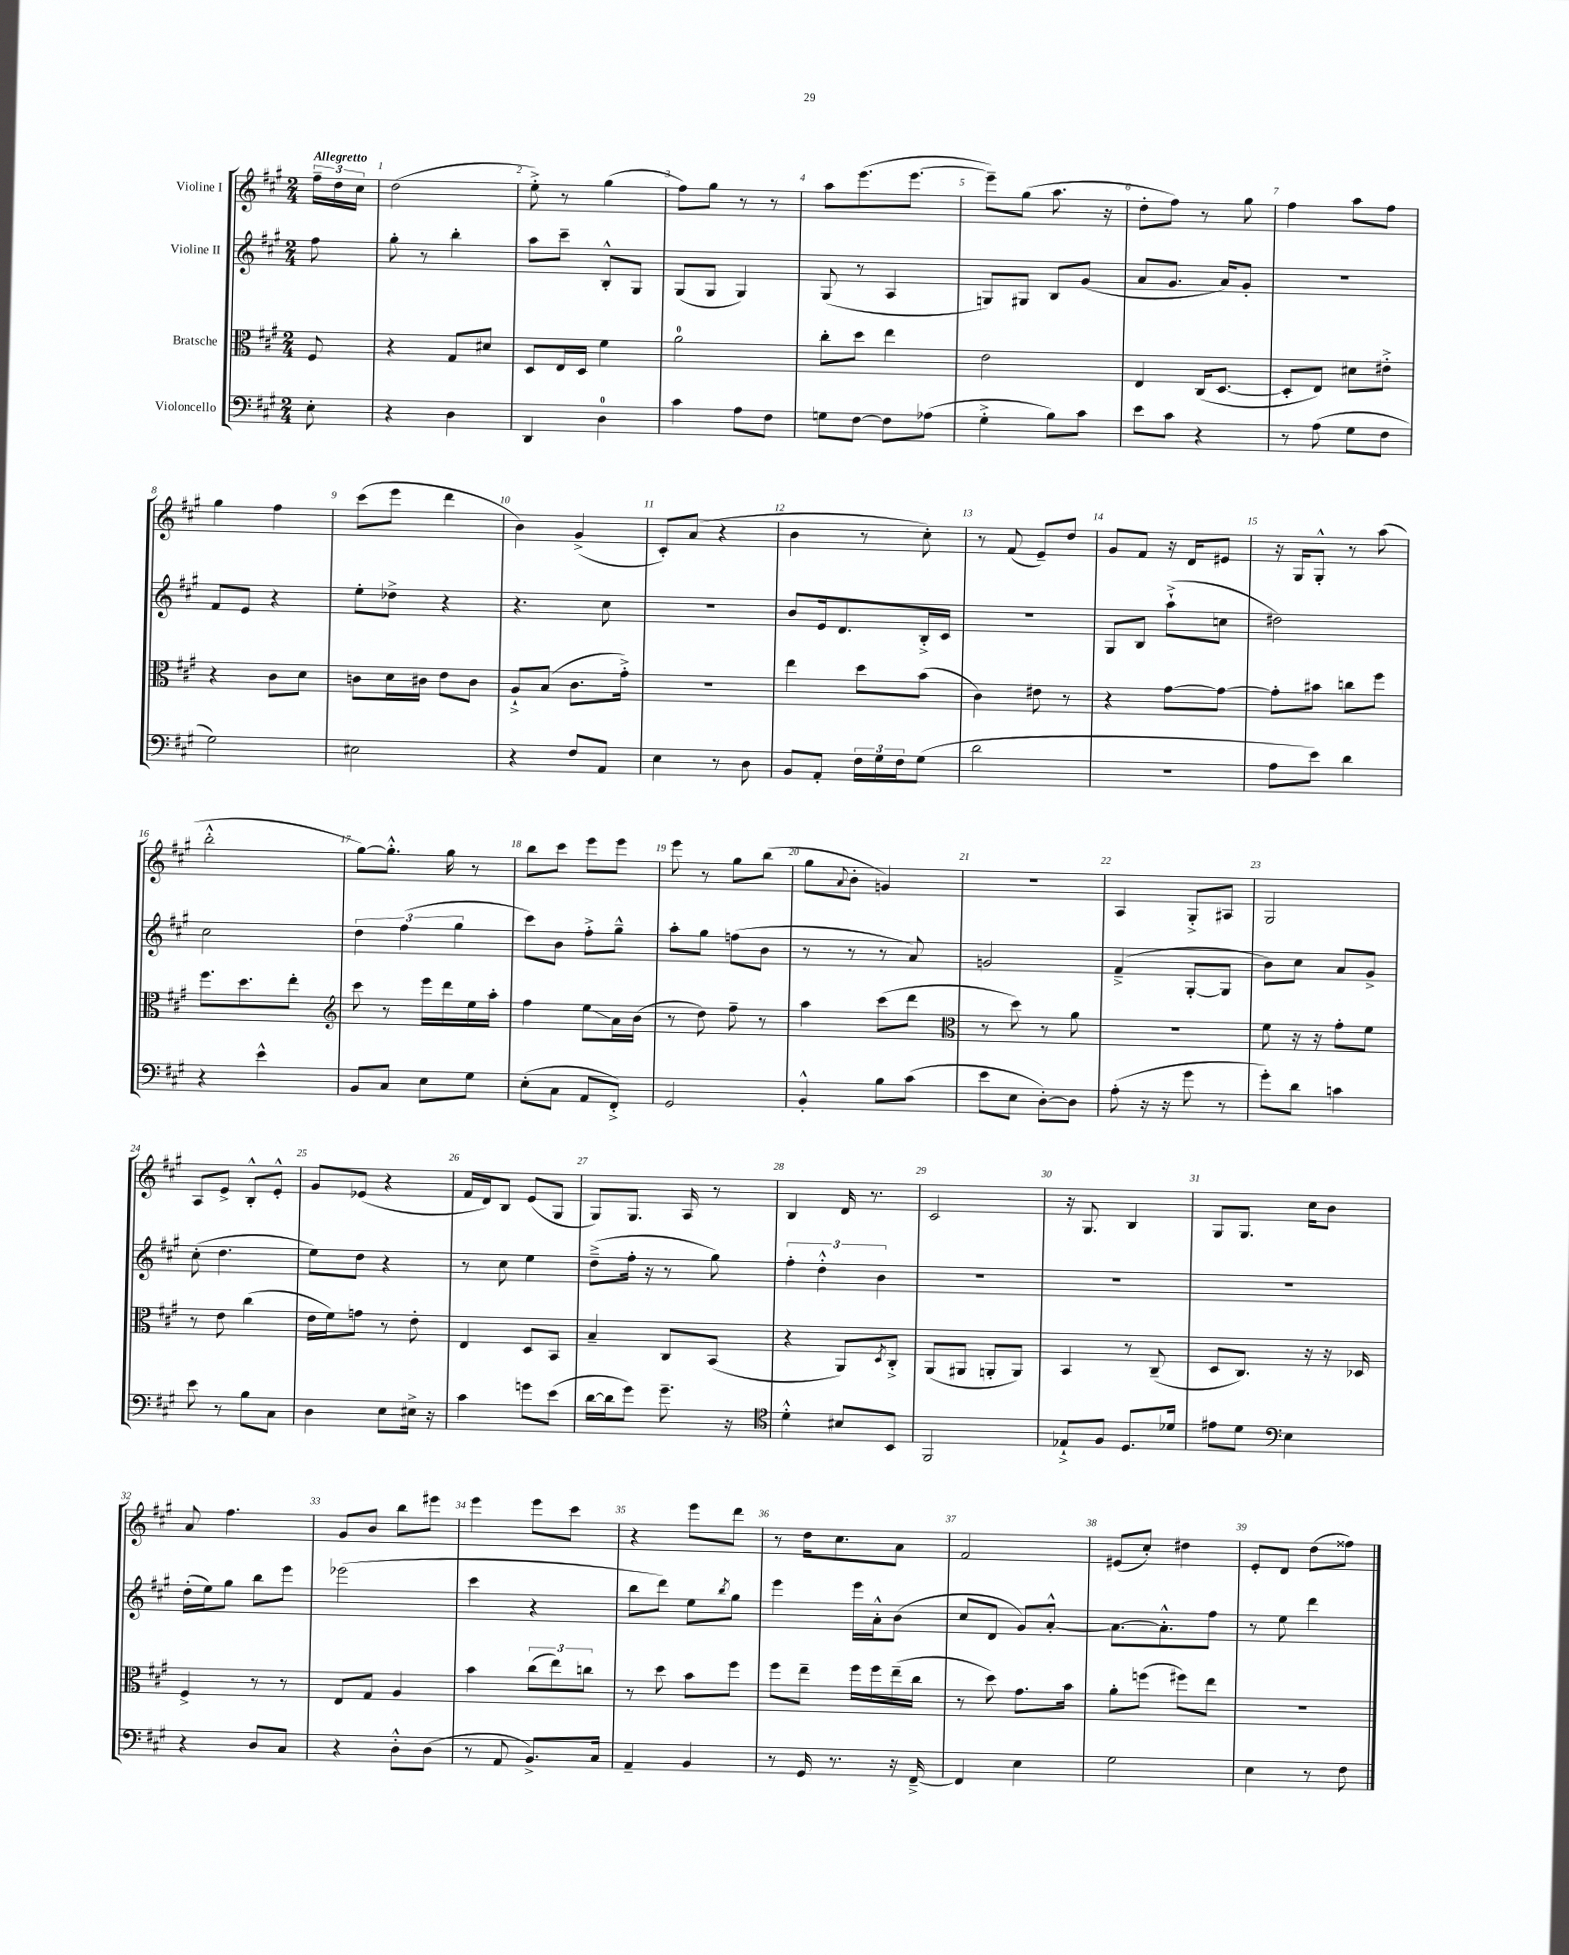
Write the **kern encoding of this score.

**kern	**kern	**kern	**kern
*staff4	*staff3	*staff2	*staff1
*clefF4	*clefC3	*clefG2	*clefG2
*k[f#c#g#]	*k[f#c#g#]	*k[f#c#g#]	*k[f#c#g#]
*M2/4	*M2/4	*M2/4	*M2/4
8E'	8F#	8ff#	24ff#~
.	.	.	24dd
.	.	.	24cc#
=	=	=	=
4r	4r	8gg#'	(2dd
.	.	8r	.
4D	8G#	4bb'	.
.	8d#	.	.
=	=	=	=
4DD	8D	8aa	8ee'^)
.	16E	8ccc#~	8r
.	16D	.	.
4D	4f#	8B'^^	(4gg#
.	.	8G#	.
=	=	=	=
4c#	2a	(8G#	8ff#)
.	.	8G#	8gg#
8A	.	4G#)	8r
8F#	.	.	8r
=	=	=	=
8G	8cc#'	(8G#	8aa
[8F#	8dd	8r	(8.eee
8F#]	4ee	4A	.
.	.	.	[8.eee
(8A-	.	.	.
=	=	=	=
4G#'^	2e	8G)	8eee~])
.	.	8G#	(8gg#
8B)	.	8B	8.aa
8c#	.	(8g#	.
.	.	.	16r
=	=	=	=
8e	4E	8a	8dd'
8c#	.	8.g#	8ff#)
4r	(16C#	.	8r
.	[8.D	16a)	.
.	.	8g#'	8gg#
=	=	=	=
8r	8D']	2r	4ff#
(8A	8E)	.	.
8G#	8d#	.	8aa
8F#	8e#'^	.	8ff#
=	=	=	=
2G#)	4r	8f#	4gg#
.	.	8e	.
.	8c#	4r	4ff#
.	8d	.	.
=	=	=	=
2E#	8c	8ee'	(8ccc#
.	16d	8dd-^	8eee
.	16c#	.	.
.	8e	4r	4ddd
.	8c#	.	.
=	=	=	=
4r	8A`^	4.r	4b)
.	(8B	.	.
8F#	8.c#	.	(4g#^
8AA	.	8cc#	.
.	16g#'^)	.	.
=	=	=	=
4E	2r	2r	8c#')
.	.	.	(8a
8r	.	.	4r
8D	.	.	.
=	=	=	=
8BB	4ee	8b	4b
8AA'	.	16e	.
.	.	8.d	.
24F#	8dd	.	8r
24G#	.	.	.
24F#	.	.	.
(8G#	(8b	16B'^	8cc#')
.	.	16c#	.
=	=	=	=
2d	4c#)	2r	8r
.	.	.	(8f#
.	8e#	.	8e~)
.	8r	.	8dd
=	=	=	=
2r	4r	8G#	8g#
.	.	8B	8f#
.	[8g#	(8aa`^	16r
.	.	.	16d
.	8g#_	8cc	8e#
=	=	=	=
8A	8g#']	2dd#)	16r
.	.	.	16G#
8e)	8b#	.	8G#'^^
4d	8cc	.	8r
.	8ff#	.	(8aa
=	=	=	=
4r	8.ff#	2cc#	2bb'^^
.	8.dd	.	.
4e^^	.	.	.
.	8ee'	.	.
=	=	=	=
*	*clefG2	*	*
8BB	8ccc#	6dd	[8gg#)
8C#	8r	.	8.gg#'^^]
.	.	(6ff#	.
8E	16eee	.	.
.	16ddd	.	16gg#
.	.	6gg#	.
8G#	16ee	.	8r
.	16aa'	.	.
=	=	=	=
(8E'	4ff#	8ccc#)	8bb
8C#	.	8b	8ccc#
8AA	8ee	8ff#'^	8eee
8FF#'^)	16a	8gg#~^^	8eee
.	(16b	.	.
=	=	=	=
2GG#	8r	8aa'	8eee
.	8dd)	8gg#	8r
.	8ff#~	(8ff	8gg#
.	8r	8b	(8bb
=	=	=	=
4BB'^^	4aa	8r	8gg#
.	.	.	8qqa
.	.	8r	8b'
8B	(8ccc#	8r	4g)
(8c#	8ddd	8a)	.
=	=	=	=
*	*clefC3	*	*
8e	8r	2g	2r
8E	8dd)	.	.
[8D')	8r	.	.
8D]	8a	.	.
=	=	=	=
(8A'	2r	(4f#~^	4A
16r	.	.	.
16r	.	.	.
8g#	.	[8G#'	8G#'^
8r	.	8G#]	8A#
=	=	=	=
8g#')	8f#	8b)	2G#
8d	16r	8cc#	.
.	16r	.	.
4c	8g#'	8a	.
.	8f#	8g#^	.
=	=	=	=
8e	8r	(8cc#'	8A
8r	8e	4.dd	8e^
8B	(4cc#	.	8B'^^
8C#	.	.	8e'^^
=	=	=	=
4D	16e	8ee)	8g#
.	16f#)	.	.
.	8g	8dd	(8e-
8E	8r	4r	4r
16E#^	8e'	.	.
16r	.	.	.
=	=	=	=
4c#	4E	8r	16f#
.	.	.	16d)
.	.	8cc#	8B
8g	8D	4ee	(8e
(8e	8BB	.	8G#
=	=	=	=
[16d	4B~	(8dd~^	8G#)
16d]	.	.	.
8g#)	.	16ff#'	8.G#
.	.	16r	.
8.g#~	8C#	8r	.
.	.	.	16A
.	(8BB	8gg#)	8r
16r	.	.	.
=	=	=	=
*clefC4	*	*	*
4d'^^	4r	6ff#'	4B
.	.	6dd'^^	.
8B#	8AA)	.	16d
.	.	.	8.r
.	.	6b	.
.	8qD	.	.
8BB	8C#'^	.	.
=	=	=	=
2FF#	(8AA	2r	2c#
.	8AA#	.	.
.	8AA'	.	.
.	8AA)	.	.
=	=	=	=
8E-`^	4BB	2r	16r
.	.	.	8.G#
8F#	.	.	.
8.D	8r	.	4B
.	(8C#~	.	.
16d-	.	.	.
=	=	=	=
8e#	8D	2r	8G#
8d	8.C#)	.	8.G#
*clefF4	*	*	*
4E	.	.	.
.	16r	.	16cc#
.	16r	.	8b
.	16D-	.	.
=	=	=	=
4r	4F#^	(16dd'	8a
.	.	16ee)	.
.	.	8gg#	4.ff#
8D	8r	8bb	.
8C#	8r	8eee	.
=	=	=	=
4r	8E	(2eee-	8g#
.	8G#	.	8b
8D'^^	4A	.	8bb
(8D	.	.	8eee#
=	=	=	=
8r	4b	4ccc#	4eee
8AA	.	.	.
8.BB^)	(12cc#	4r	8eee
.	12ee)	.	.
.	.	.	8ccc#
.	12cc	.	.
16C#	.	.	.
=	=	=	=
4AA~	8r	8bb	4r
.	8dd	8ddd)	.
4BB	8b	8ee	8eee
.	.	8qbb	.
.	8ff#	8gg#	8ddd
=	=	=	=
8r	8ff#	4eee	8r
16GG#	8ee~	.	16dd
8.r	.	.	8.cc#
.	16ff#	16eee	.
.	16ff#	16a'^^	.
16r	(16ee~	(8b	8a
[16FF#~^	16cc#	.	.
=	=	=	=
4FF#]	8r	8cc#	2f#
.	8dd)	8d	.
4E	8.g#	8g#)	.
.	.	[8a'^^	.
.	16b	.	.
=	=	=	=
2G#	8a'	8.a_	(8e#
.	(8ff	.	8cc#')
.	.	8.a'^^]	.
.	8ff#)	.	4dd#
.	8ee	8ff#	.
=	=	=	=
4E	2r	8r	8e'
.	.	8ee	8d
8r	.	4ddd	(8dd
8F#	.	.	8ff##)
==	==	==	==
*-	*-	*-	*-
